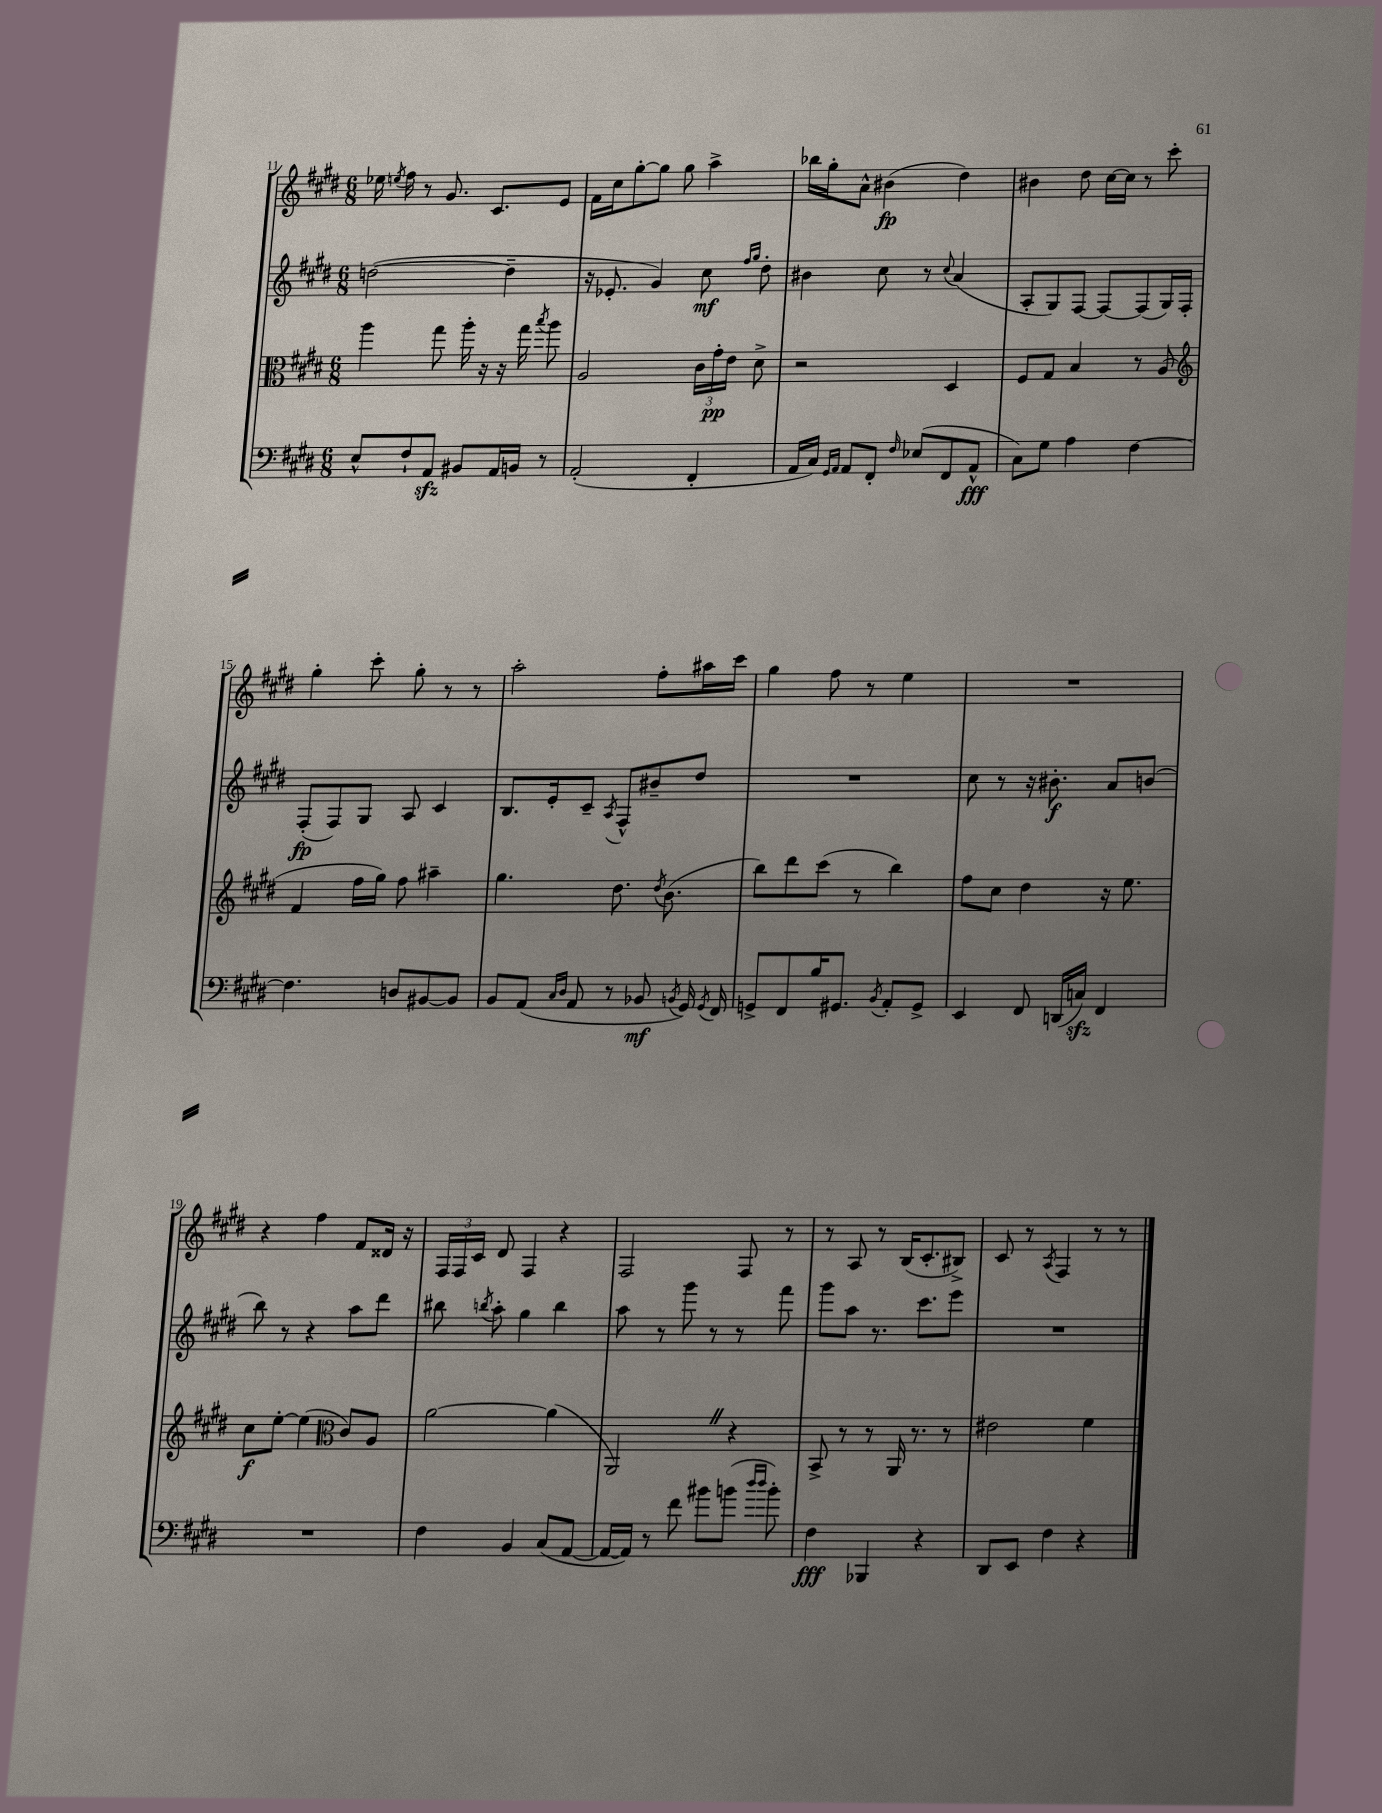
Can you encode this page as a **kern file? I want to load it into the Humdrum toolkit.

**kern	**dynam	**kern	**dynam	**kern	**dynam	**kern	**dynam
*part4	*part4	*part3	*part3	*part2	*part2	*part1	*part1
*staff4	*staff4	*staff3	*staff3	*staff2	*staff2	*staff1	*staff1
*clefF4	*	*clefC3	*	*clefG2	*	*clefG2	*
*k[f#c#g#d#]	*	*k[f#c#g#d#]	*	*k[f#c#g#d#]	*	*k[f#c#g#d#]	*
*M6/8	*	*M6/8	*	*M6/8	*	*M6/8	*
=11	=11	=11	=11	=11	=11	=11	=11
8E^^/L	.	4aa\	.	([2ddn\	.	16ee-X\	.
.	.	.	.	.	.	8qeen/	.
.	.	.	.	.	.	16ff#\	.
8F#`/	.	.	.	.	.	8r	.
8AAzz/J	.	8gg#\	.	.	.	8.g#/	.
8BB#X/L	.	16aa'\	.	.	.	.	.
.	.	16r	.	.	.	8.c#/L	.
16AA/L	.	16r	.	4dd~\]	.	.	.
16BBn/JJ	.	16gg#\	.	.	.	.	.
.	.	8qbb/	.	.	.	.	.
8r	.	8aa\	.	.	.	8e/J	.
=12	=12	=12	=12	=12	=12	=12	=12
(2AA'/	.	2A/	.	16r	.	16f#\LL	.
.	.	.	.	8.e-X'/	.	16cc#\J	.
.	.	.	.	.	.	[8gg#'\	.
.	.	.	.	4g#/)	.	8gg#\J]	.
.	.	.	.	.	.	8gg#\	.
4FF#'/	.	24c#\LL	.	8cc#\	mf	4aa^\	.
.	.	24g#'\	pp	.	.	.	.
.	.	24e\JJ	.	.	.	.	.
.	.	.	.	16qqff#/LL	.	.	.
.	.	.	.	16qqgg#/JJ	.	.	.
.	.	8d#^\	.	8dd#'\	.	.	.
=13	=13	=13	=13	=13	=13	=13	=13
16AA/LL	.	2r	.	4b#X\	.	16bb-X\LL	.
16C#/JJ)	.	.	.	.	.	16gg#'\J	.
16qqGG#/LL	.	.	.	.	.	.	.
16qqAA/JJ	.	.	.	.	.	.	.
8AA/L	.	.	.	.	.	8a^^\J	.
8FF#'/J	.	.	.	8cc#\	.	(4b#X\	fp
16qqF#/	.	.	.	.	.	.	.
(8E-X/L	.	.	.	8r	.	.	.
.	.	.	.	8qqcc#/	.	.	.
8FF#/	.	4D#/	.	(4a/	.	4dd#\)	.
8AA^^/J	fff	.	.	.	.	.	.
=14	=14	=14	=14	=14	=14	=14	=14
8C#\L)	.	8F#/L	.	8A'/L	.	4b#X\	.
8G#\J	.	8G#/J	.	8G#/)	.	.	.
4A\	.	4B/	.	[8F#/J	.	8dd#\	.
.	.	.	.	8F#/L_	.	[16cc#\LL	.
.	.	.	.	.	.	16cc#\JJ]	.
[4F#\	.	8r	.	(8F#/]	.	8r	.
.	.	(8A/	.	16G#/L)	.	8ccc#'\	.
.	.	.	.	16F#'/JJ	.	.	.
!!LO:LB:g=z
=15	=15	=15	=15	=15	=15	=15	=15
*	*	*clefG2	*	*	*	*	*
4.F#\]	.	4f#/	.	(8F#'/L	fp	4gg#'\	.
.	.	.	.	8F#/)	.	.	.
.	.	16ff#\LL	.	8G#/J	.	8ccc#'\	.
.	.	16gg#\JJ)	.	.	.	.	.
8Dn/L	.	8ff#\	.	8A/	.	8gg#'\	.
[8BB#X/	.	4aa#X~\	.	4c#/	.	8r	.
8BB#/J]	.	.	.	.	.	8r	.
=16	=16	=16	=16	=16	=16	=16	=16
8BB/L	.	4.gg#\	.	8.B/L	.	2aa'\	.
(8AA/J	.	.	.	.	.	.	.
.	.	.	.	16e'/k	.	.	.
16qqC#/LL	.	.	.	.	.	.	.
16qqD#/JJ	.	.	.	.	.	.	.
8AA/	.	.	.	8c#~/J	.	.	.
.	.	.	.	8qA/	.	.	.
8r	.	8.dd#\	.	8F#^^/L	.	.	.
8BB-X/	mf	.	.	8b#X~/	.	8ff#'\L	.
.	.	8qdd#/	.	.	.	.	.
.	.	(8.b\	.	.	.	.	.
8qBBn/	.	.	.	.	.	.	.
16GG#/)	.	.	.	8dd#/J	.	16aa#X\L	.
8qGG#/	.	.	.	.	.	.	.
16FF#/	.	.	.	.	.	16ccc#\JJ	.
=17	=17	=17	=17	=17	=17	=17	=17
8GGn^/L	.	8bb\L)	.	2.r	.	4gg#\	.
8FF#/	.	8ddd#\	.	.	.	.	.
16B/K	.	(8ccc#\J	.	.	.	8ff#\	.
8.GG#X/J	.	.	.	.	.	.	.
.	.	8r	.	.	.	8r	.
8qBB/	.	.	.	.	.	.	.
8AA'/L	.	4bb\)	.	.	.	4ee\	.
8GG#^/J	.	.	.	.	.	.	.
=18	=18	=18	=18	=18	=18	=18	=18
4EE/	.	8ff#\L	.	8cc#\	.	2.r	.
.	.	8cc#\J	.	8r	.	.	.
8FF#/	.	4dd#\	.	16r	.	.	.
.	.	.	.	8.b#X'\	f	.	.
(16DDn/LL	.	.	.	.	.	.	.
16Cnzz/JJ)	.	.	.	.	.	.	.
4FF#/	.	16r	.	8a/L	.	.	.
.	.	8.ee\	.	.	.	.	.
.	.	.	.	(8bn/J	.	.	.
!!LO:LB:g=z
=19	=19	=19	=19	=19	=19	=19	=19
2.r	.	8cc#\L	f	8bb\)	.	4r	.
.	.	[8ee'\J	.	8r	.	.	.
.	.	(4ee\]	.	4r	.	4ff#\	.
*	*	*clefC3	*	*	*	*	*
.	.	8c#/L)	.	8aa\L	.	8f#/L	.
.	.	8A/J	.	8ddd#\J	.	16d##X/Jk	.
.	.	.	.	.	.	16r	.
=20	=20	=20	=20	=20	=20	=20	=20
4F#\	.	[2a\	.	8bb#X\	.	24F#/LL	.
.	.	.	.	.	.	24F#/	.
.	.	.	.	.	.	24c#/JJ	.
.	.	.	.	8qbbn/	.	.	.
.	.	.	.	8aa'\	.	8d#/	.
4BB/	.	.	.	4gg#\	.	4F#/	.
(8C#/L	.	(4a\]	.	4bb\	.	4r	.
[8AA/J	.	.	.	.	.	.	.
=21	=21	=21	=21	=21	=21	=21	=21
16AA/LL_	.	2AAZ/)	.	8aa\	.	2F#/	.
16AA/JJ])	.	.	.	.	.	.	.
8r	.	.	.	8r	.	.	.
8f#\	.	.	.	8ggg#\	.	.	.
8b#X\L	.	.	.	8r	.	.	.
(8bn\J	.	4r	.	8r	.	8F#/	.
16qqdd#/LL	.	.	.	.	.	.	.
16qqdd#/JJ	.	.	.	.	.	.	.
8b'\)	.	.	.	8fff#\	.	8r	.
=22	=22	=22	=22	=22	=22	=22	=22
4F#\	fff	8BB^/	.	8ggg#\L	.	8r	.
.	.	8r	.	8aa\J	.	8A/	.
4BBB-X/	.	8r	.	8.r	.	8r	.
.	.	16AA/	.	.	.	(16B/KL	.
.	.	8.r	.	8.ccc#\L	.	8.c#'/	.
4r	.	.	.	.	.	.	.
.	.	8r	.	8eee\J	.	8B#X^/J)	.
=23	=23	=23	=23	=23	=23	=23	=23
8DD#/L	.	2e#X\	.	2.r	.	8c#/	.
8EE/J	.	.	.	.	.	8r	.
.	.	.	.	.	.	8qA/	.
4F#\	.	.	.	.	.	4F#/	.
4r	.	4f#\	.	.	.	8r	.
.	.	.	.	.	.	8r	.
==	==	==	==	==	==	==	==
*-	*-	*-	*-	*-	*-	*-	*-
